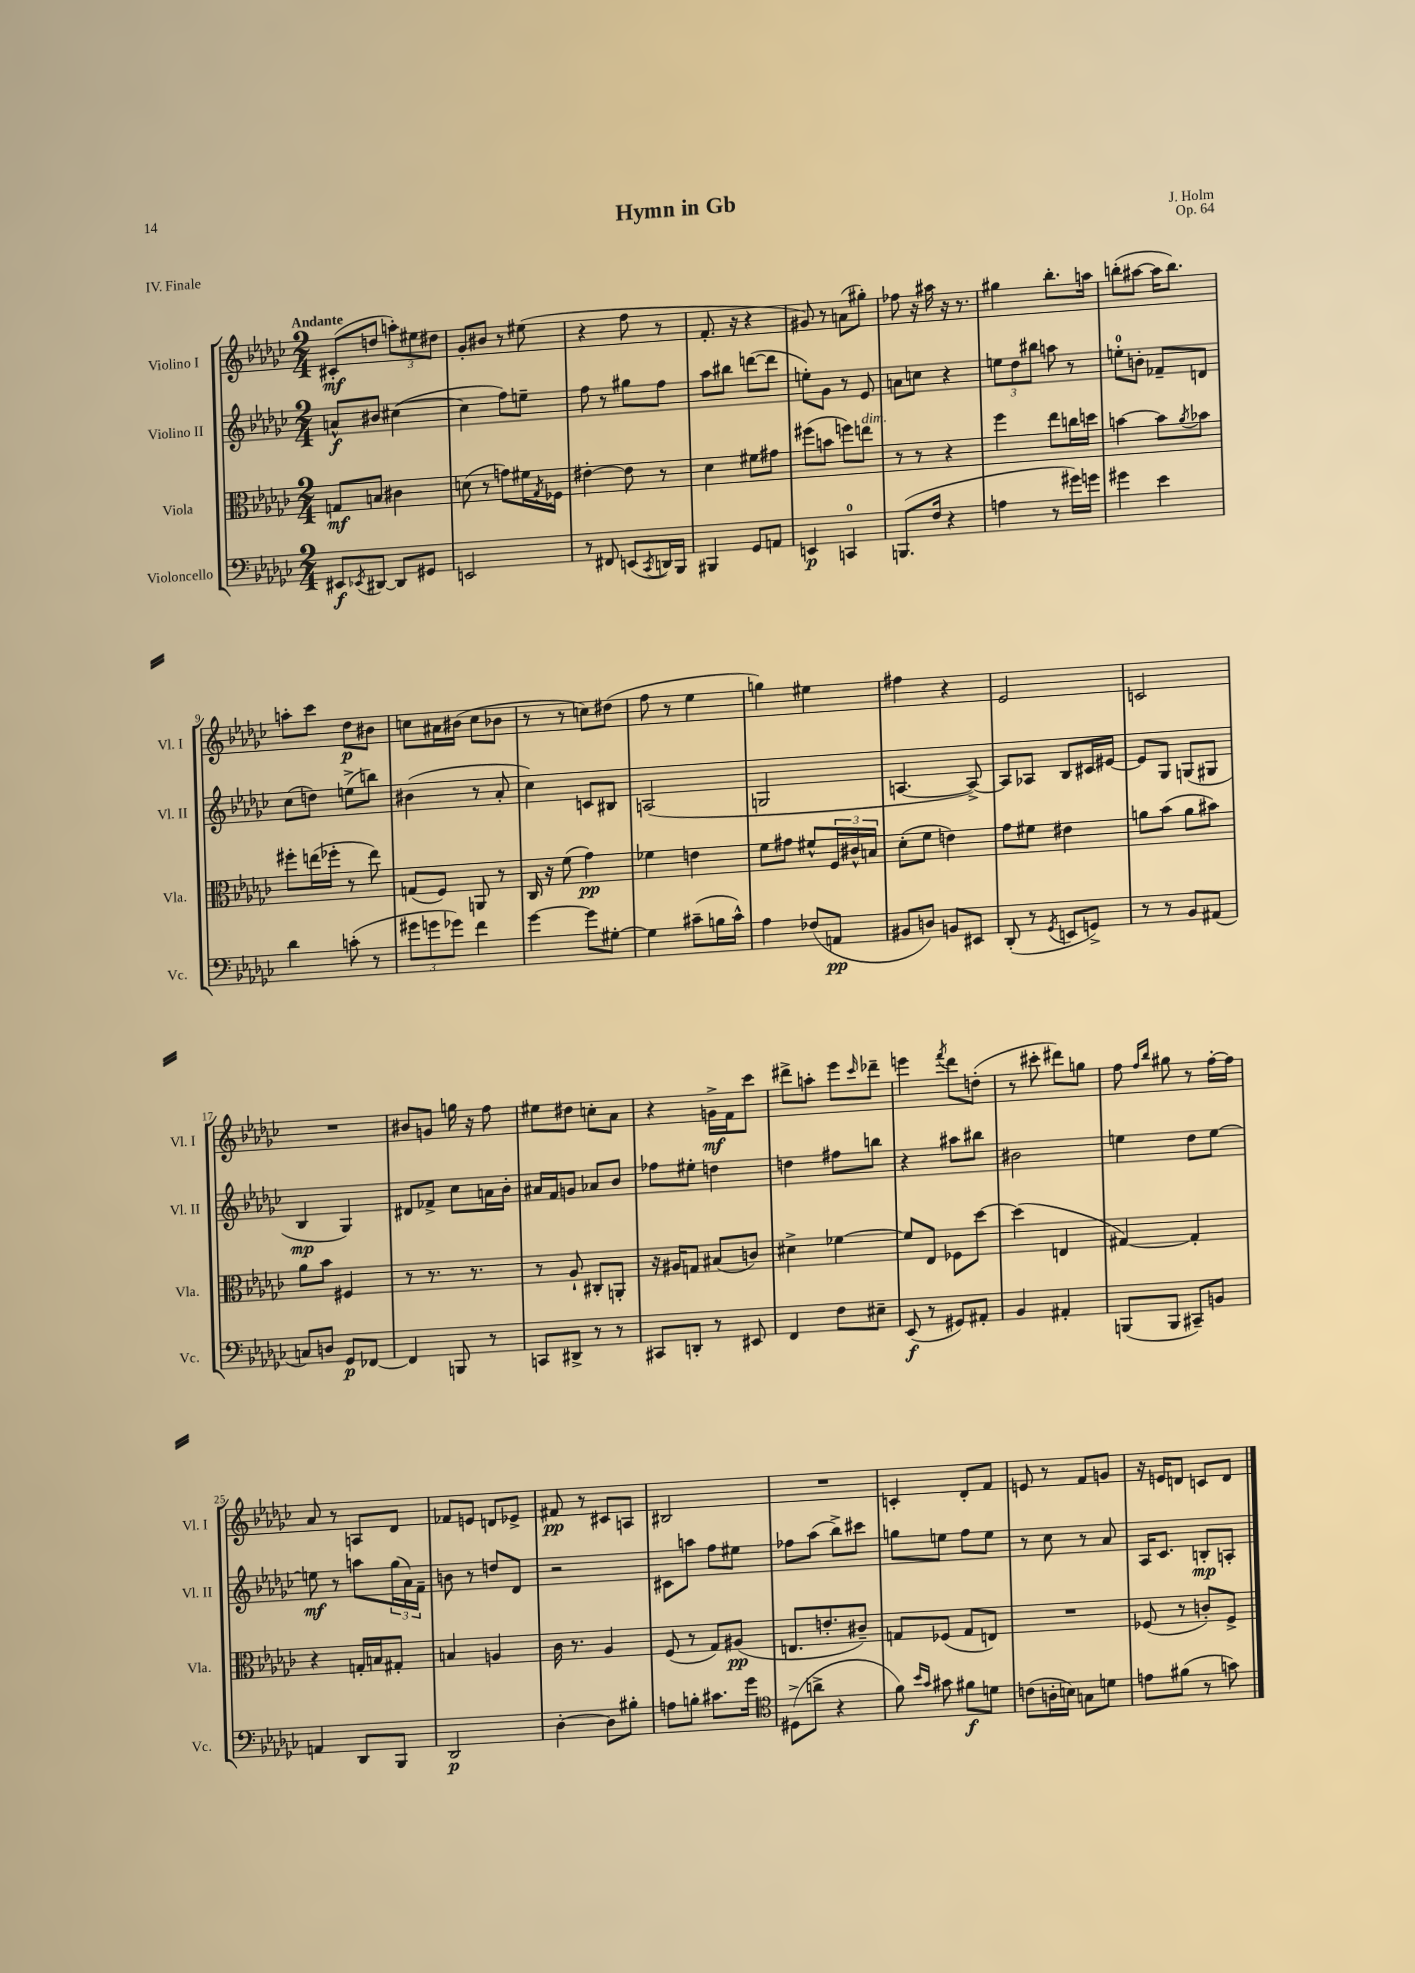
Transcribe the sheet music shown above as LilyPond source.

\header { title = "Hymn in Gb" composer = "J. Holm" opus = "Op. 64" piece = "IV. Finale" }
<<
\new StaffGroup <<
\new Staff = "s0" \with { instrumentName = "Violino I" shortInstrumentName = "Vl. I" } {
    \clef treble \key ges \major \numericTimeSignature \time 2/4 \tempo "Andante"
    cis'8-.\mf( d''8 \tuplet 3/2 { a''8-.) eis''8 dis''8 } |
    ges'8-. bis'8 r8 eis''8( |
    r4 f''8 r8 |
    f'8.-. r16 r4 |
    gis'8) r8 a'8( gis''8-.) |
    fes''8 r16 ais''16 r16 r8. |
    gis''4 bes''8.-. a''16 |
    b''8-.( ais''8~ ais''16 b''8.) |
    a''8-. ces'''8 des''8\p bis'8 |
    c''8 ais'16 bis'16( c''8 bes'8 |
    r8 r8 c''8) dis''8( |
    f''8 r8 ees''4 |
    g''4) eis''4 |
    fis''4 r4 |
    ees'2 |
    c'2 |
    R2 |
    bis'8 g'8 g''16 r16 f''8 |
    eis''8 dis''8 c''8-. aes'8 |
    r4 g'16->\mf f'16 ces'''8 |
    dis'''8-> a''8-. ees'''8 \grace { ces'''16 } des'''8-- |
    e'''4 \acciaccatura { f'''8 } des'''8 d''8-.( |
    r8 cis'''8-. dis'''8) g''8 |
    f''8 \grace { f''16 bes''16 } gis''8 r8 f''16~-. f''16 |
    aes'8 r8 a8 des'8 |
    fes'8 e'8 d'8 ees'8-> |
    fis'8\pp r8 cis'8 a8 |
    bis2 |
    R2 |
    c'4-. des'8-. f'8 |
    e'8 r8 f'8 g'8 |
    r16 e'16 d'8 c'8 d'8 \bar "|." |
}
\new Staff = "s1" \with { instrumentName = "Violino II" shortInstrumentName = "Vl. II" } {
    \clef treble \key ges \major \numericTimeSignature \time 2/4
    a'8-^\f bis'8 cis''4~( |
    cis''4 f''8) e''8-- |
    f''8 r8 gis''8 f''8 |
    aes''8 bis''8 d'''8~( d'''8 |
    e''8-.) ges'8 r8 ees'8 |
    a'8 c''8 r4 |
    \tuplet 3/2 { e''8 des''8 bis''8 } a''8 r8 |
    e''8-0-. b'8-. fes'8-- d'8 |
    ces''8( d''8) e''8->( b''8) |
    bis'4( r8 aes'8-. |
    ces''4) c'8 bis8 |
    a2( |
    g2 |
    a4.~ a8~->) |
    a8 aes8 bes8 cis'16 eis'16~ |
    eis'8 ges8 g8( gis8 |
    bes4\mp ges4) |
    dis'8 fes'8-> ces''8 a'16 bes'16-. |
    ais'16 f'16 g'8 aes'8 bes'8 |
    fes''8 eis''8-. d''4 |
    d''4 fis''8 b''8 |
    r4 ais''8 bis''8 |
    bis'2 |
    e''4 des''8 e''8~ |
    e''8\mf r8 a''8 \tuplet 3/2 { ges''16( aes'16) f'16-- } |
    b'8 r8 d''8 des'8 |
    r2 |
    cis'8 a''8 f''8 eis''8 |
    fes''8 aes''8( bes''8->) cis'''8 |
    g''8 e''8 f''8 e''8 |
    r8 ces''8 r8 aes'8 |
    aes16 ces'8. b8-.\mp a8-. \bar "|." |
}
\new Staff = "s2" \with { instrumentName = "Viola" shortInstrumentName = "Vla." } {
    \clef alto \key ges \major \numericTimeSignature \time 2/4
    g8\mf b8 cis'4 |
    d'8( r8 g'8) fis'16 \acciaccatura { ges8 } fes16 |
    eis'4~-. eis'8 r8 |
    des'4 fis'8 gis'8 |
    fis''8( b'8 f''8) e''8^\markup { \italic "dim." } |
    r8 r8 r4 |
    f''4 ees''8 c''16 d''16 |
    b'4~ b'8 \acciaccatura { aes'8 } bes'8 |
    fis''8-. e''16( fes''16-. r8 e''8) |
    g8( f8) a,8 r8 |
    ces16 r16 f'8( ges'4\pp) |
    fes'4 e'4 |
    f'8 gis'8 fis'8-^ \tuplet 3/2 { f16 cis'16-^ b16 } |
    des'8-.( f'8 e'4) |
    ges'8 fis'8 eis'4 |
    a'8 bes'8( a'8 bis'8) |
    aes'8 bes'8 fis4 |
    r8 r8. r8. |
    r8 aes8-! cis8-. a,8-. |
    r16 ais16 g8 bis8( c'8) |
    dis'4-> fes'4~ |
    fes'8 ees8 fes8 des''8~ |
    des''4( e4 |
    gis4~) gis4-. |
    r4 g16-. b16 gis8-. |
    b4 a4 |
    ces'16 r8. aes4 |
    f8( r8 ges8) ais8\pp( |
    e8. e'8.-. cis'8--) |
    g8 fes8( g8 e8) |
    R2 |
    fes8( r8 c'8-.) fes8-> \bar "|." |
}
\new Staff = "s3" \with { instrumentName = "Violoncello" shortInstrumentName = "Vc." } {
    \clef bass \key ges \major \numericTimeSignature \time 2/4
    eis,8\f \acciaccatura { ees,8 } dis,8~ dis,8 gis,8 |
    e,2 |
    r8 fis,8 e,8( \acciaccatura { ces,8 } d,16) bes,,16 |
    bis,,4 ges,8 a,8 |
    e,4\p c,4-0 |
    b,,8.( f16 r4 |
    a4 r8 gis'16) g'16 |
    gis'4 ees'4 |
    des'4 c'8-.( r8 |
    \tuplet 3/2 { gis'8 g'8 ges'8) } f'4 |
    ges'4~ ges'8 gis8~-. |
    gis4 cis'8--( b16 cis'16-^) |
    aes4 fes8( a,8\pp |
    bis,8 d8) b,8 eis,8 |
    des,8-.( r8 \acciaccatura { ges,8 } e,8 g,8->) |
    r8 r8 bes,8 ais,8( |
    c8) d8 ges,8\p fes,8~ |
    fes,4 b,,8 r8 |
    c,8 dis,8-> r8 r8 |
    cis,8 d,8-. r8 eis,8 |
    f,4 f8 eis8-- |
    ees,8\f( r8 gis,8) ais,8-. |
    bes,4 ais,4-. |
    b,,8( b,,8 cis,8--) b,8 |
    a,4 des,8 bes,,8 |
    des,2\p |
    des4~-. des8 bis8-. |
    a8 b8-. cis'8. ges'16 |
    \clef tenor dis8->( a'8-> r4 |
    f'8) \grace { bes'16 ges'16 } gis'8 fis'8\f d'8 |
    c'8( a16-. b16) g8 d'8 |
    e'8 fis'8( r8 g'8) \bar "|." |
}
>>
>>
